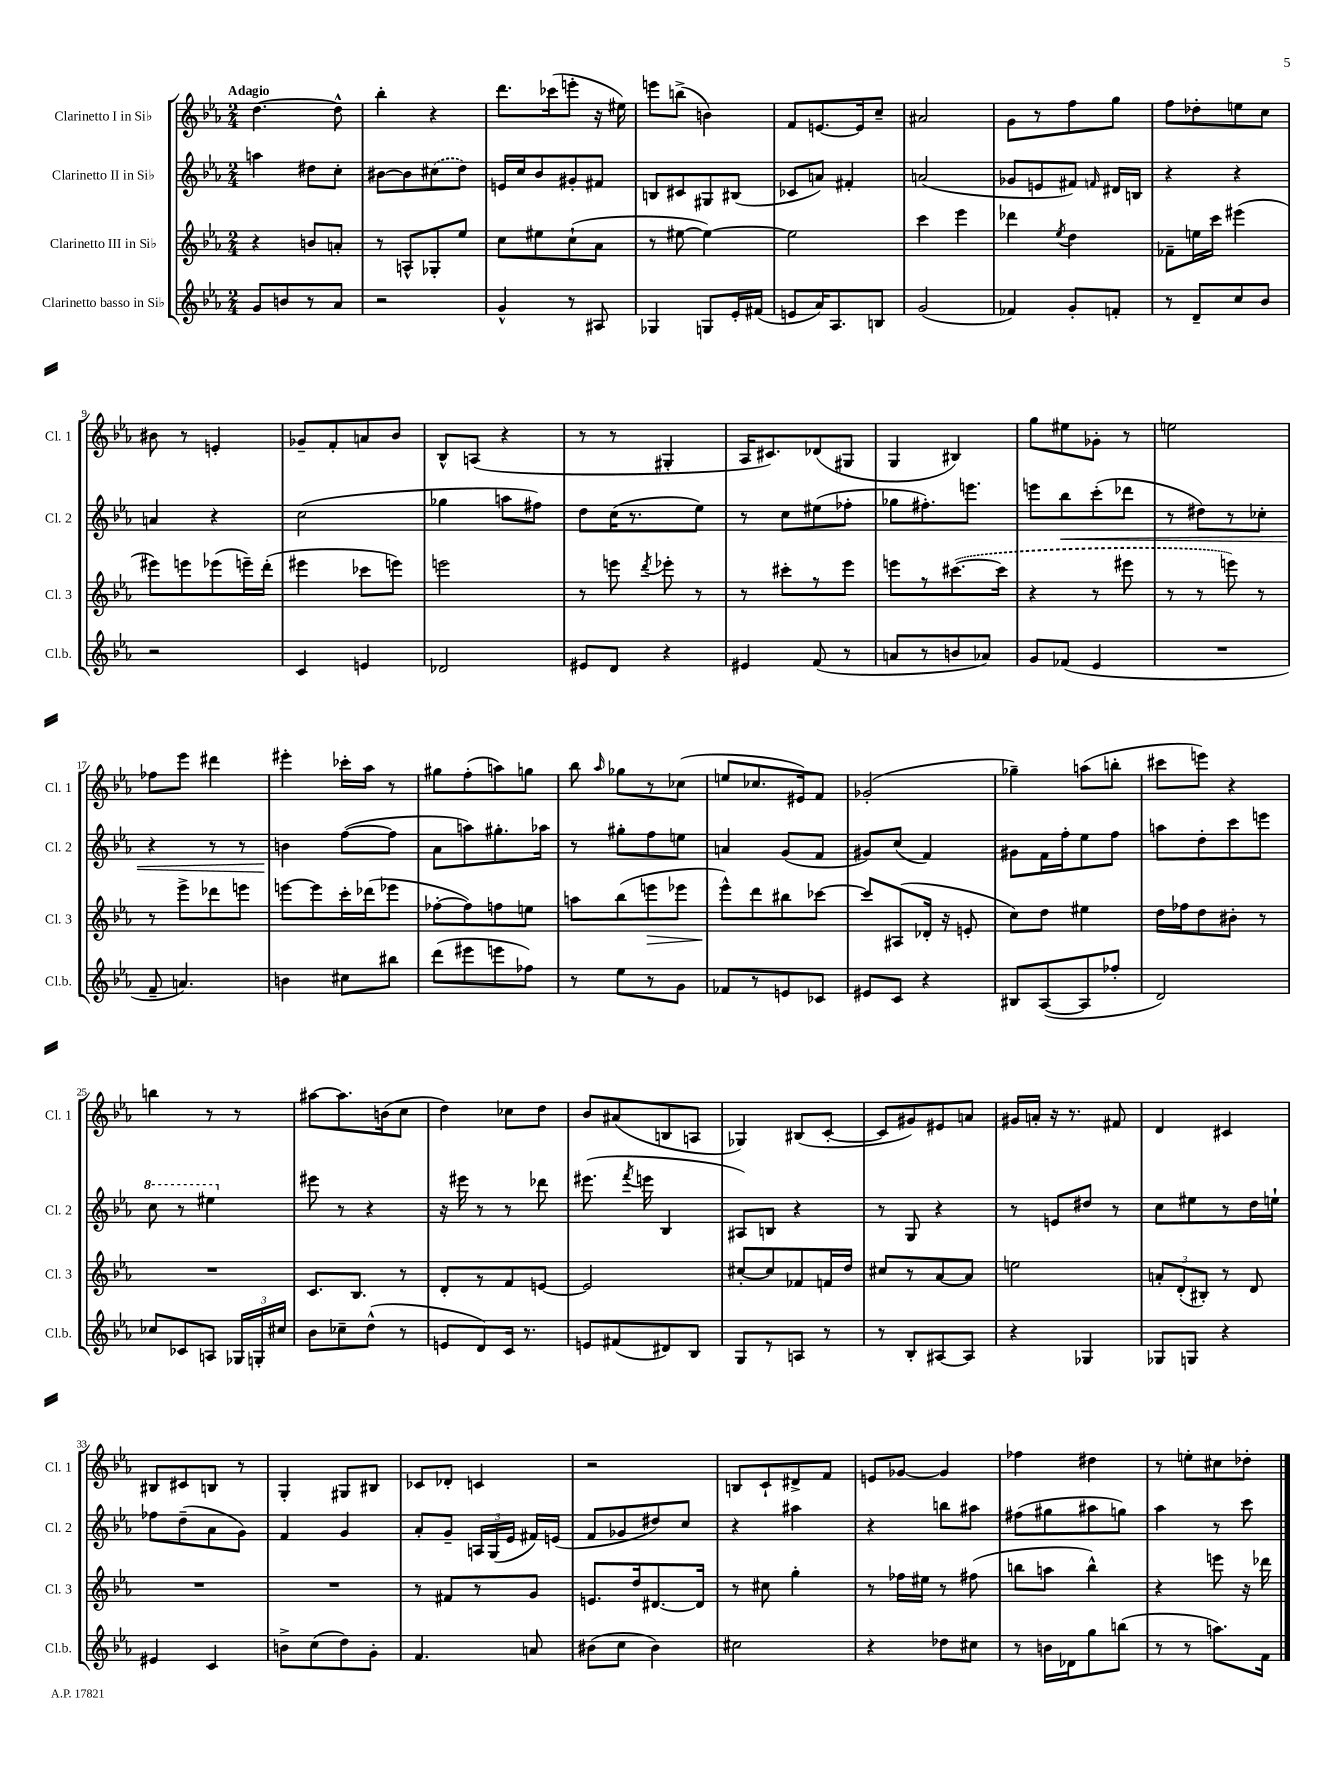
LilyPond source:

<<
\new StaffGroup <<
\new Staff = "s0" \with { instrumentName = "Clarinetto I in Sib" shortInstrumentName = "Cl. 1" } {
    \clef treble \key ees \major \numericTimeSignature \time 2/4 \tempo "Adagio"
    \autoBeamOff d''4.~ d''8-^ |
    bes''4-. r4 |
    d'''8.[ ces'''16( e'''8]-. r16 eis''16) |
    e'''8[ b''8]->( b'4) |
    f'8[ e'8.~ e'16 c''8]-- |
    ais'2 |
    g'8[ r8 f''8 g''8] |
    f''8[ des''8-. e''8 c''8] |
    bis'8 r8 e'4-. |
    ges'8[-- f'8-. a'8 bes'8] |
    bes8[-^ a8]( r4 |
    r8 r8 gis4-. |
    aes16[ cis'8.) des'8( gis8] |
    g4 bis4) |
    g''8[ eis''8 ges'8]-. r8 |
    e''2 |
    fes''8[ ees'''8] dis'''4 |
    eis'''4-. ces'''16[-. aes''16] r8 |
    gis''8[ f''8-.( a''8) g''8] |
    bes''8 \grace { aes''16 } ges''8[ r8 ces''8]( |
    e''8[ ces''8. eis'16) f'8] |
    ges'2-.( |
    ges''4--) a''8[( b''8]-. |
    cis'''8[ e'''8]) r4 |
    b''4 r8 r8 |
    ais''8[~ ais''8. b'16( c''8] |
    d''4) ces''8[ d''8] |
    bes'8[ ais'8( b8 a8] |
    ges4) bis8[( c'8]~-. |
    c'8[ gis'8) eis'8 a'8] |
    gis'16[ a'16]-. r16 r8. fis'8 |
    d'4 cis'4 |
    bis8[ cis'8 b8] r8 |
    g4-. gis8[ bis8] |
    ces'8[ des'8]-. c'4 |
    r2 |
    b8[ c'8-! dis'8-> f'8] |
    e'8[ ges'8]~ ges'4 |
    fes''4 dis''4 |
    r8 e''8[-. cis''8 des''8]-. \bar "|." |
}
\new Staff = "s1" \with { instrumentName = "Clarinetto II in Sib" shortInstrumentName = "Cl. 2" } {
    \clef treble \key ees \major \numericTimeSignature \time 2/4
    \autoBeamOff a''4 dis''8[ c''8]-. |
    bis'8[~ bis'8 \once \slurDashed cis''8( d''8]) |
    e'16[ c''16 bes'8 gis'8-. fis'8] |
    b8[ cis'8 gis8 bis8]( |
    ces'8[ a'8]) fis'4-. |
    a'2( |
    ges'8[ e'8 fis'8]) \grace { f'16 } dis'16[ b16] |
    r4 r4 |
    a'4 r4 |
    c''2( |
    ges''4 a''8[ fis''8]) |
    d''8[ c''16( r8. ees''8]) |
    r8 c''8[ eis''8( fes''8]-. |
    ges''8[ fis''8.-.) e'''8.] |
    e'''8[ bes''8\< c'''8-.( des'''8] |
    r8 dis''8[) r8 ces''8]-. |
    r4 r8 r8 |
    b'4\! f''8[~( f''8] |
    aes'8[ a''8) gis''8.-. aes''16] |
    r8 gis''8[-. f''8 e''8] |
    a'4 g'8[( f'8] |
    gis'8[) c''8]( f'4) |
    gis'8[ f'16 f''16-. ees''8 f''8] |
    a''8[ d''8-. c'''8 e'''8] |
    \ottava #1 c'''8 r8 eis'''4 \ottava #0 |
    eis'''8 r8 r4 |
    r16 eis'''16 r8 r8 des'''8 |
    eis'''8.( \acciaccatura { f'''8 } e'''16 bes4 |
    ais8[) b8] r4 |
    r8 g8 r4 |
    r8 e'8[ dis''8] r8 |
    c''8[ eis''8 r8 d''16 e''16]-! |
    fes''8[ d''8--( aes'8 g'8]) |
    f'4 g'4 |
    aes'8[-. g'8]-- \tuplet 3/2 { a16[ g16( ees'16] } fis'16[) e'16]( |
    f'8[ ges'8 dis''8) c''8] |
    r4 ais''4 |
    r4 b''8[ ais''8] |
    fis''8[( gis''8 ais''8 g''8]) |
    aes''4 r8 c'''8 \bar "|." |
}
\new Staff = "s2" \with { instrumentName = "Clarinetto III in Sib" shortInstrumentName = "Cl. 3" } {
    \clef treble \key ees \major \numericTimeSignature \time 2/4
    \autoBeamOff r4 b'8[ a'8]-. |
    r8 a8[-^ ges8-. ees''8] |
    c''8[ eis''8 c''8-!( aes'8] |
    r8 eis''8~ eis''4~) |
    eis''2 |
    c'''4 ees'''4 |
    des'''4 \acciaccatura { ees''8 } d''4 |
    fes'8[-- e''16 c'''16] eis'''4( |
    eis'''8[) e'''8 ees'''8( e'''16--) d'''16]-.( |
    eis'''4 ces'''8[ e'''8]) |
    e'''2 |
    r8 e'''8 \acciaccatura { d'''8 } ees'''8-. r8 |
    r8 cis'''8[-. r8 ees'''8] |
    e'''8[ r8 \once \slurDashed cis'''8.~( cis'''16] |
    r4 r8 eis'''8 |
    r8 r8 e'''8) r8 |
    r8 ees'''8[-> des'''8 e'''8] |
    e'''8[~ e'''8 c'''16-. des'''16( ees'''8] |
    fes''8[~-. fes''8) f''8 e''8] |
    a''8[ bes''8( e'''8\> ees'''8] |
    ees'''8[-^\!) d'''8 bis''8 ces'''8]~ |
    ces'''8[ ais8( des'16]-. r16 e'8-. |
    c''8[) d''8] eis''4 |
    d''16[ fes''16 d''8 bis'8]-. r8 |
    R2 |
    c'8.[ bes8.] r8 |
    d'8[-. r8 f'8 e'8]~ |
    e'2 |
    cis''8[~-. cis''8 fes'8 f'16 d''16] |
    cis''8[ r8 aes'8~ aes'8] |
    e''2 |
    \tuplet 3/2 { a'8[-. d'8-.( bis8]-.) } r8 d'8 |
    R2 |
    R2 |
    r8 fis'8[ r8 g'8] |
    e'8.[ d''16 dis'8.~ dis'16] |
    r8 cis''8 g''4-. |
    r8 fes''16[ eis''16] r8 fis''8( |
    b''8[ a''8] b''4-^) |
    r4 e'''8 r16 des'''16 \bar "|." |
}
\new Staff = "s3" \with { instrumentName = "Clarinetto basso in Sib" shortInstrumentName = "Cl.b." } {
    \clef treble \key ees \major \numericTimeSignature \time 2/4
    \autoBeamOff g'8[ b'8 r8 aes'8] |
    r2 |
    g'4-^ r8 ais8 |
    ges4 g8[ ees'16-. fis'16]( |
    e'8[ aes'16) aes8. b8] |
    g'2( |
    fes'4) g'8[-. f'8]-. |
    r8 d'8[-- c''8 bes'8] |
    r2 |
    c'4 e'4 |
    des'2 |
    eis'8[ d'8] r4 |
    eis'4 f'8( r8 |
    a'8[ r8 b'8 aes'8]) |
    g'8[ fes'8]( ees'4 |
    R2 |
    f'8-- a'4.) |
    b'4 cis''8[ bis''8] |
    d'''8[( eis'''8 e'''8 fes''8]) |
    r8 ees''8[ r8 g'8] |
    fes'8[ r8 e'8 ces'8] |
    eis'8[ c'8] r4 |
    bis8[ aes8~( aes8 fes''8]-. |
    d'2) |
    ces''8[ ces'8 a8] \tuplet 3/2 { ges16[ g16-. cis''16] } |
    bes'8[ ces''8-- d''8]-^( r8 |
    e'8[ d'8) c'16] r8. |
    e'8[ fis'8( dis'8) bes8] |
    g8[ r8 a8] r8 |
    r8 bes8[-. ais8~ ais8] |
    r4 ges4 |
    ges8[ g8] r4 |
    eis'4 c'4 |
    b'8[-> c''8( d''8) g'8]-. |
    f'4. a'8 |
    bis'8[( c''8] bis'4) |
    cis''2 |
    r4 des''8[ cis''8] |
    r8 b'16[ des'16 g''8 b''8]( |
    r8 r8 a''8.[) f'16] \bar "|." |
}
>>
>>
